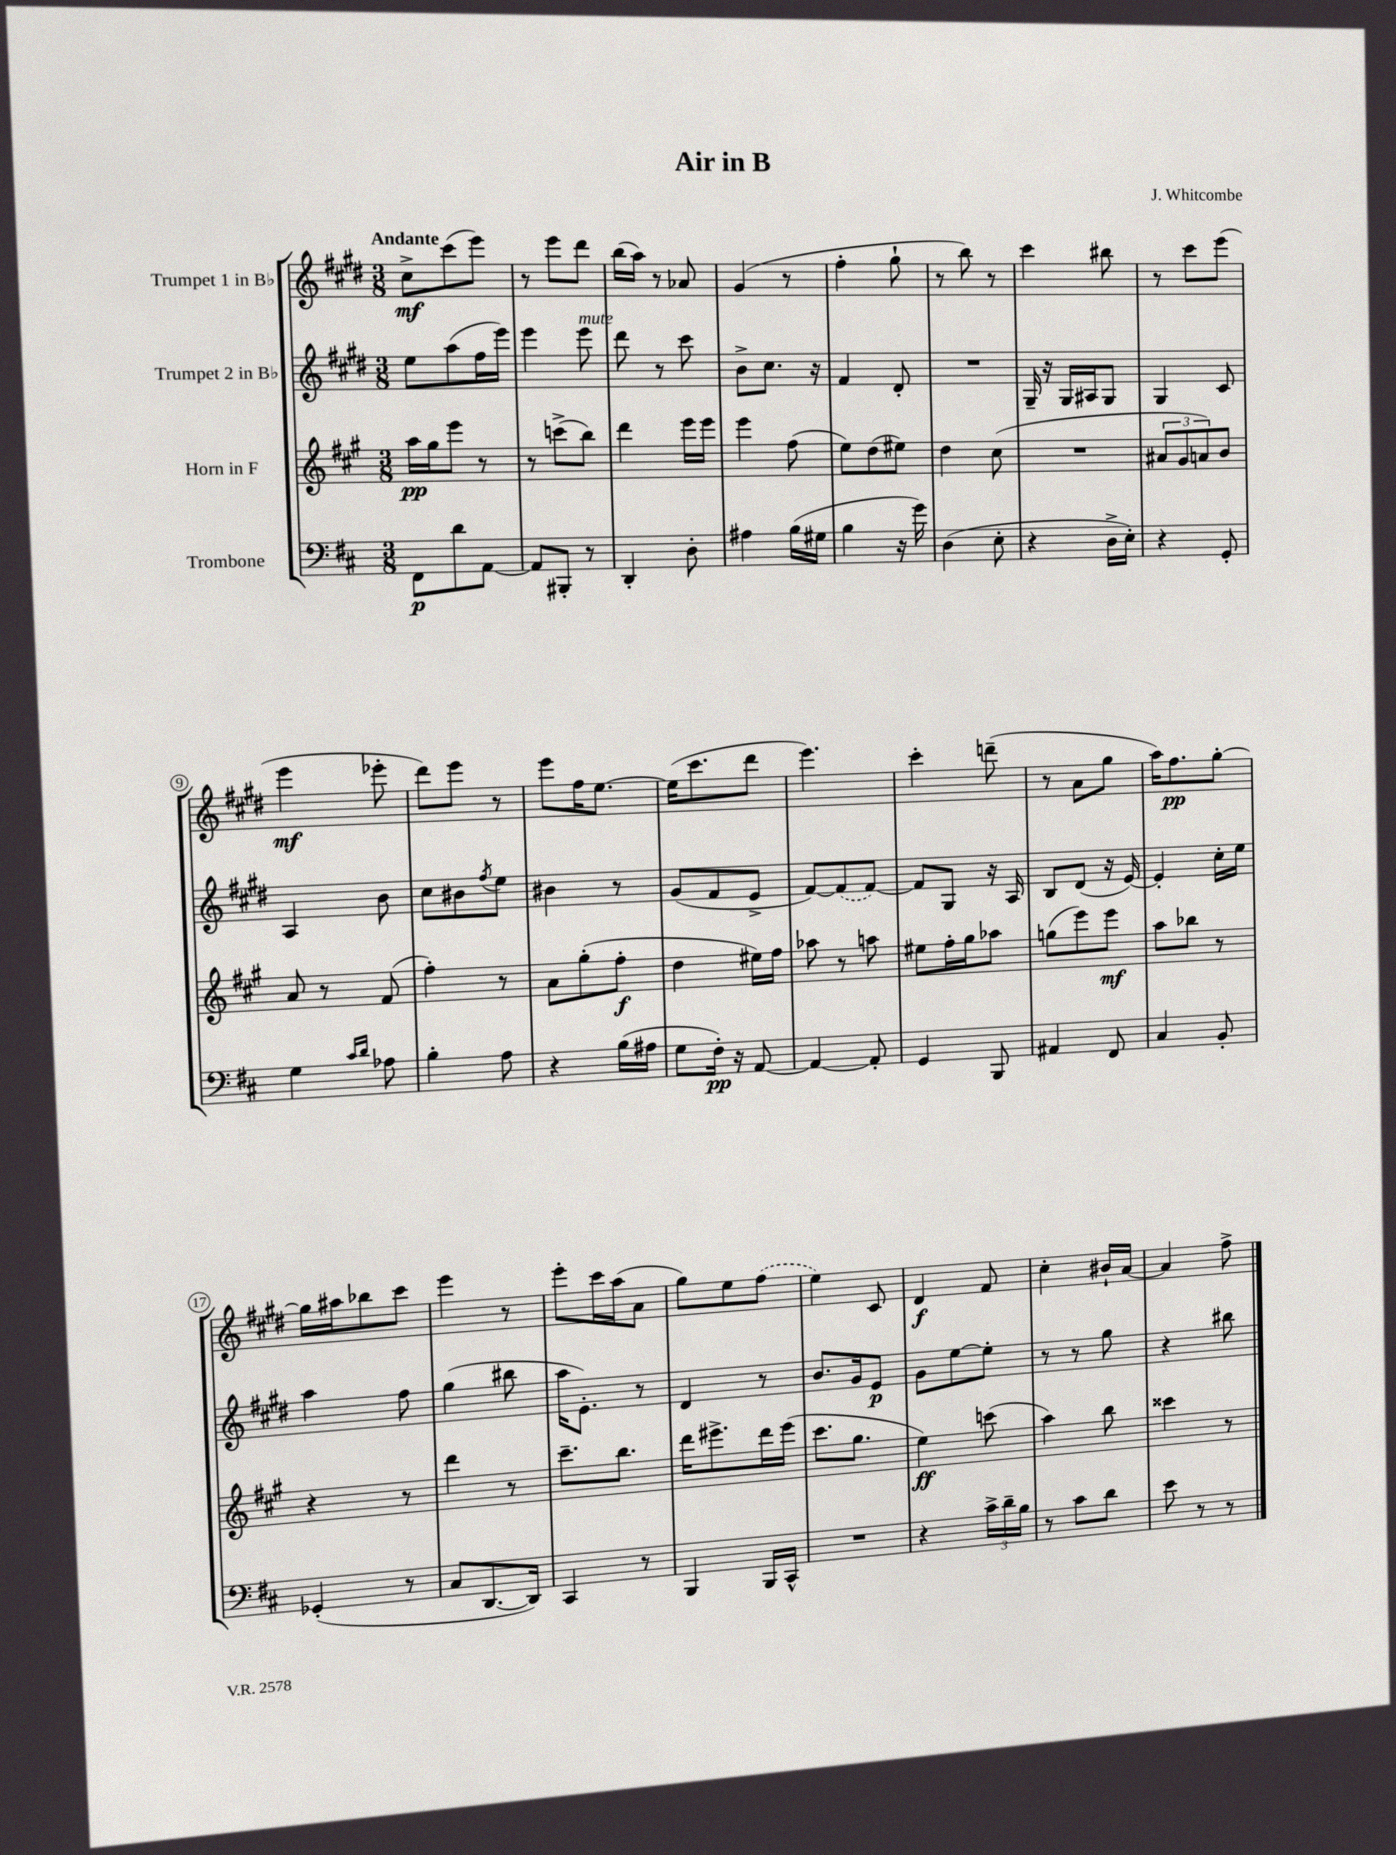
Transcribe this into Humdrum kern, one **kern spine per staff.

**kern	**kern	**kern	**kern
*staff4	*staff3	*staff2	*staff1
*clefF4	*clefG2	*clefG2	*clefG2
*k[f#c#]	*k[f#c#g#]	*k[f#c#g#d#]	*k[f#c#g#d#]
*M3/8	*M3/8	*M3/8	*M3/8
8FF#\L	16aa\LL	8ee\L	8cc#^\L
.	16gg#\J	.	.
8d\	8eee\J	(8aa\	(8ccc#\
[8AA\J	8r	16ff#\L	8eee\J)
.	.	16eee\JJ)	.
=	=	=	=
8AA/]L	8r	4eee\	8r
8BBB#'/J	(8ccc^\L	.	8eee\L
8r	8bb\J)	8eee\	8ddd#\J
=	=	=	=
4DD'/	4ddd\	8ddd#\	(16bb\LL
.	.	.	16aa\JJ)
.	.	8r	8r
8D'\	16eee\LL	8ccc#\	8a-/
.	16eee\JJ	.	.
=	=	=	=
4A#\	4eee\	8b^\L	(4g#/
.	.	8.cc#\J	.
(16B\LL	(8ff#\	.	8r
16G#\JJ	.	16r	.
=	=	=	=
4B\	8ee\L)	4f#/	4ff#'\
.	(8dd\	.	.
16r	8ee#\J)	8d#'/	8gg#`\
16g\)	.	.	.
=	=	=	=
(4D\	4dd\	4.r	8r
.	.	.	8bb\)
8E'\	(8cc#\	.	8r
=	=	=	=
4r	4.r	16G#~/	4ccc#\
.	.	16r	.
.	.	16G#/LL	.
.	.	16A#/J	.
16D^\LL	.	8G#/J	8bb#\
16E'\JJ)	.	.	.
=	=	=	=
4r	12a#/L	4G#/	8r
.	12g#/	.	.
.	.	.	8ccc#\L
.	12a/)	.	.
8GG'/	8b/J	8c#/	(8eee\J
=	=	=	=
4G\	8a/	4A/	4eee\
.	8r	.	.
16qqc#/LL	.	.	.
16qqd/JJ	.	.	.
8A-\	(8f#/	8b\	8eee-'\
=	=	=	=
4B'\	4ff#'\)	8cc#\L	8ddd#\L)
.	.	8b#\	8eee\J
.	.	8qff#/	.
8A\	8r	8ee\J	8r
=	=	=	=
4r	8a\L	4b#\	8eee\L
.	(8gg#'\	.	16ff#\K
.	.	.	[8.ee\J
(16B\LL	8ff#'\J	8r	.
16A#\JJ	.	.	.
=	=	=	=
8G\L	4dd\	(8g#/L	(16ee\]LK
.	.	.	8.ccc#\
16F#'\Jk)	.	8f#/	.
16r	.	.	.
[8AA/	16ee#\LL)	8e^/J	8ddd#\J
.	16ff#\JJ	.	.
=	=	=	=
4AA/_	8aa-\	[8f#/L)	4.eee\)
.	8r	(8f#/]	.
8AA'/]	8aa\	[8f#/J)	.
=	=	=	=
4GG/	8ee#\L	8f#/]L	4ccc#'\
.	16ff#'\L	8G#/J	.
.	16gg#\J	.	.
8BBB/	8aa-\J	16r	(8ddd~\
.	.	16A/	.
=	=	=	=
4AA#/	(8gg\L	8B/L	8r
.	8eee\)	(8d#/J	8a\L
8FF#/	8eee\J	16r	8gg#\J
.	.	[16e/)	.
=	=	=	=
4C#/	8aa\L	4e'/]	16aa\LK)
.	.	.	8.ff#\
.	8bb-\J	.	.
8BB'/	8r	16cc#'\LL	[8gg#'\J
.	.	16ee\JJ	.
=	=	=	=
(4GG-'/	4r	4aa\	16gg#\]LL
.	.	.	16aa#\J
.	.	.	8bb-\
8r	8r	8ff#\	8ccc#\J
=	=	=	=
8C#/L	4ddd\	(4gg#\	4eee\
[8.DD/	.	.	.
.	8r	8bb#\	8r
16DD/]Jk)	.	.	.
=	=	=	=
4CC#/	8.ccc#~\L	16aa\LK	8eee'\L
.	.	8.e'\J)	.
.	.	.	16ccc#\L
.	8.bb\J	.	(16aa\J
8r	.	8r	8a\J
=	=	=	=
4BBB/	16ddd\LK	4d#/	8gg#\L)
.	8.eee#^\	.	.
.	.	.	8ee\
16BBB/LL	16ddd\L	8r	(8ff#\J
16CC#^^/JJ	(16eee#\JJ	.	.
=	=	=	=
4.r	8.ccc#\L	8.b/L	4ee\)
.	8.gg#\J	16g#/k	.
.	.	8e/J	8c#/
=	=	=	=
4r	4ee\)	8g#\L	4d#/
.	.	[8ee\	.
24c#^\LL	(8ccc\	8ee'\]J	8f#/
24d~\	.	.	.
24B\JJ	.	.	.
=	=	=	=
8r	4aa\)	8r	4cc#'\
8c#\L	.	8r	.
8d\J	8bb\	8gg#\	16b#`/LL
.	.	.	[16a/JJ
=	=	=	=
8e\	4ccc##\	4r	4a/]
8r	.	.	.
8r	8r	8bb#\	8ff#^\
==	==	==	==
*-	*-	*-	*-
